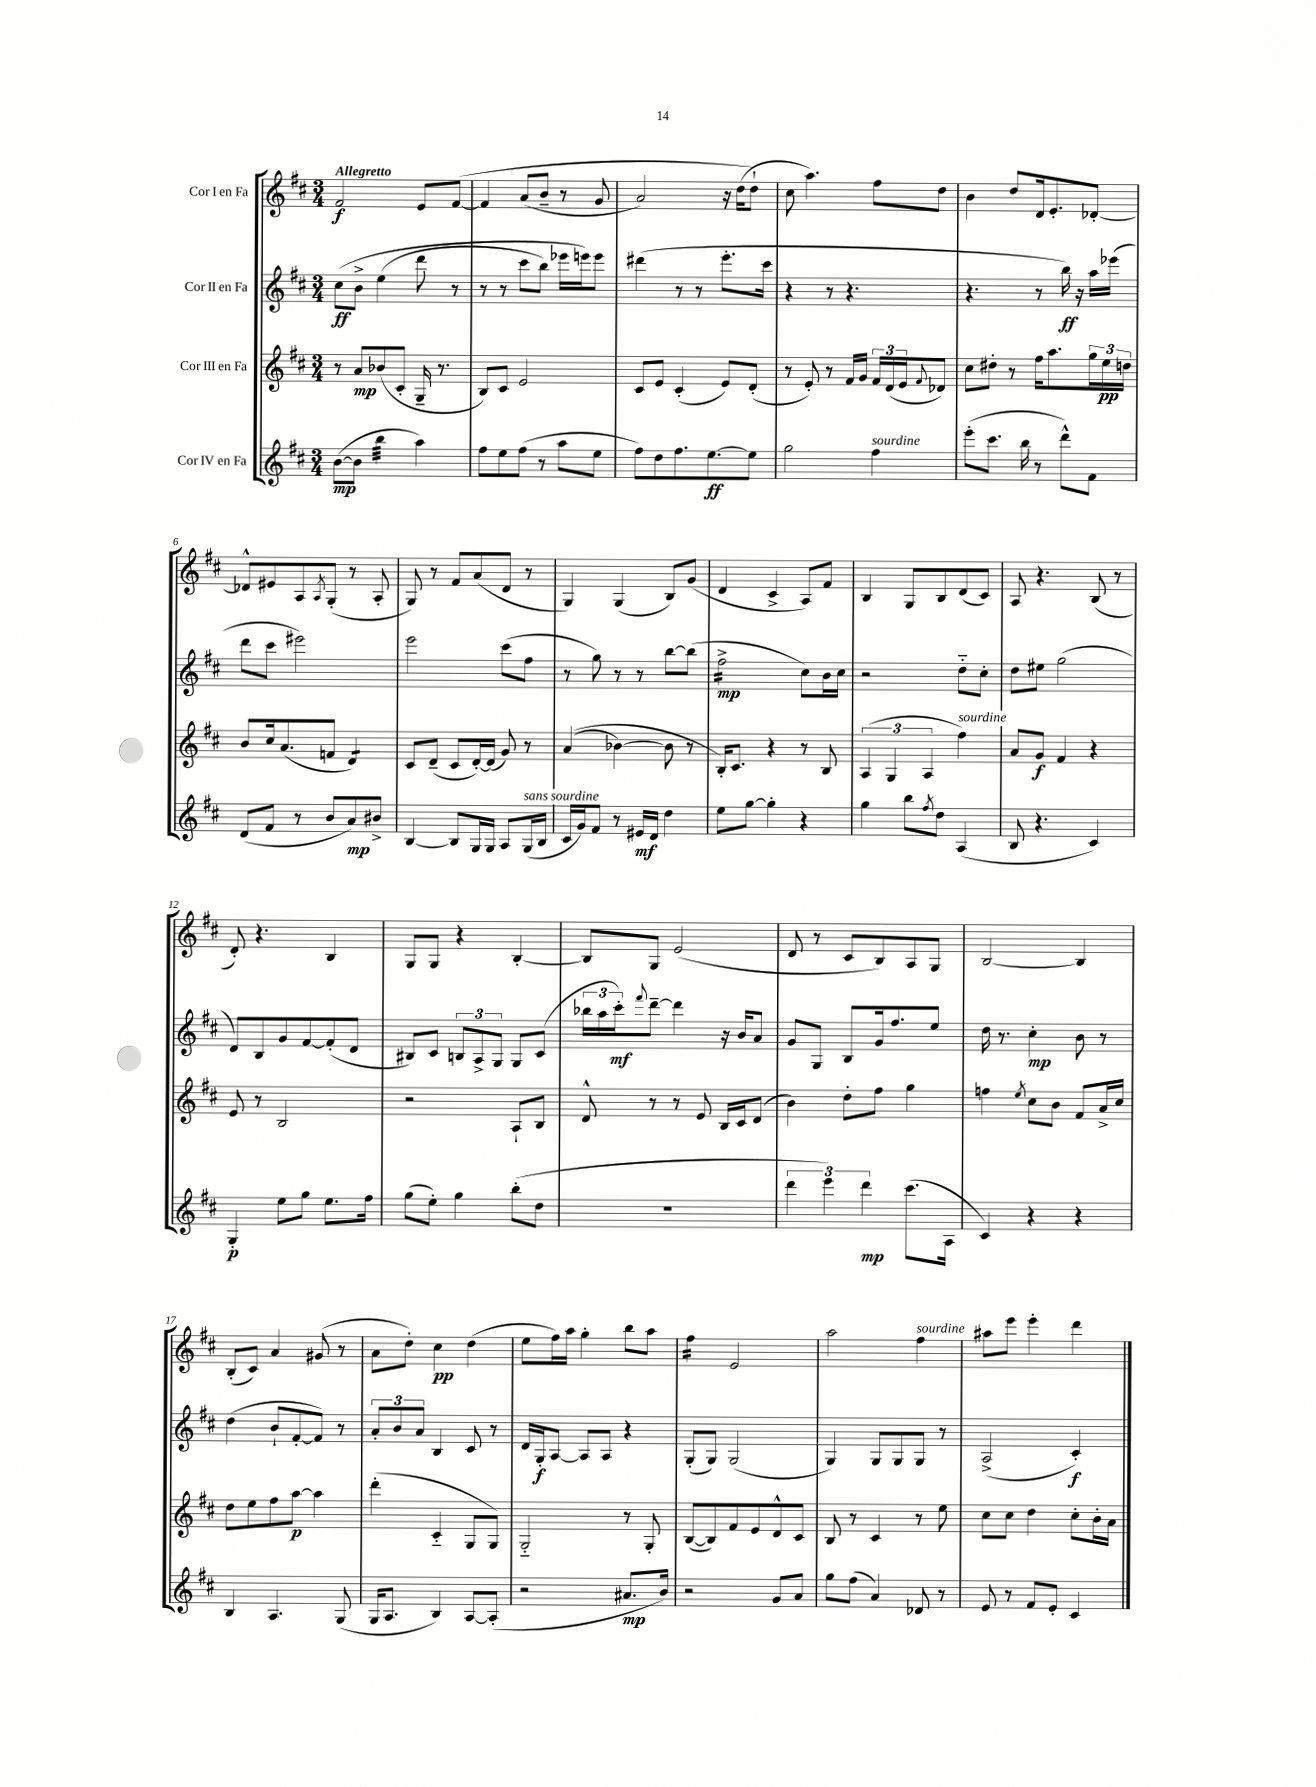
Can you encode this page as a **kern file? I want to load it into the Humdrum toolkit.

**kern	**kern	**kern	**kern
*staff4	*staff3	*staff2	*staff1
*clefG2	*clefG2	*clefG2	*clefG2
*k[f#c#]	*k[f#c#]	*k[f#c#]	*k[f#c#]
*M3/4	*M3/4	*M3/4	*M3/4
([8b\L	8r	&(8cc#\L	2f#/
8b\]J	8a/L	8b^\J	.
4bb\	(8b-/	(4ee\	.
.	8c#'/J	.	.
4aa\)	16G~/	8ddd\	8e/L
.	8.r	.	.
.	.	8r	&([8f#/J
=	=	=	=
8ff#\L	8B/L)	8r	4f#/]
8ee\	8c#/J	8r	.
(8ff#\J	2e/	8ccc#\L	(8a/L
8r	.	8bb\J)	8b~/J
8aa\L	.	16eee-\LL	8r
.	.	16eee\J&)	.
8ee\J	.	8eee\J	8g/
=	=	=	=
8ff#\L)	8c#/L	(4ddd#\	2a/)
8dd\	8e/J	.	.
8.ff#\	(4c#'/	8r	.
.	.	8r	.
[8.ee\	.	.	.
.	8e/L)	8.eee'\L	16r
.	.	.	(16dd\LK
8ee\]J	(8d'/J	.	8dd`\J&)
.	.	16ccc#\Jk	.
=	=	=	=
2gg\	8r	4r	8cc#\
.	8e'/)	.	4.aa\)
.	8r	8r	.
.	16f#/LL	4.r	.
.	16g/JJ	.	.
4ff#\	24f#/LL	.	8ff#\L
.	(24d/	.	.
.	24e/J	.	.
.	8qqf#/	.	.
.	8d-/J)	.	8dd\J
=	=	=	=
(8eee'\L	8cc#\L	4.r	4b\
8.ccc#\J	8dd#'\J	.	.
.	8r	.	8dd/L
16bb\	.	.	.
8r	16ff#\LK	8r	16d/k
.	8.aa\	.	8.e'/
8ddd^^\L)	.	16bb\)	.
.	.	16r	.
8f#\J	24gg\L	16aa\LL	[8d-'/J
.	24ee\	.	.
.	.	(16eee-\JJ	.
.	24dd\JJ	.	.
=	=	=	=
(8d/L	8b/L	8ddd\L	8d-^^/]L
8f#/J	16cc#/k	8ccc#\J	8e#/
.	(8.a/	.	.
8r	.	2eee#\)	8A/
.	.	.	8qA/
8b/L	8f/J	.	(8G'/J
8a/)	4d/)	.	8r
8b#^/J	.	.	8A'/
=	=	=	=
[4B/	8c#/L	2eee\	8G/)
.	(8d~/J	.	8r
8B/]L	8c#/L	.	8f#/L
16G/L	[16d'/L)	.	(8a/
16G/JJ	(16d/]JJ	.	.
8A/L	8g/)	(8ccc#\L	8d/J
(16G/L	8r	8ff#\J	8r
16B/JJ	.	.	.
=	=	=	=
16c#/LL	&((4a/	8r	4G/)
16g/J)	.	.	.
8f#/J	.	8gg\)	.
8r	[4b-\)	8r	(4G/
16e#/LL	.	8r	.
16d/JJ	.	.	.
4dd\	8b-\]	[8bb\L	8B/L)
.	8r	(8bb\]J	(8g/J
=	=	=	=
8ee\L	16B'/LK&)	2ff#^\	4d/
.	8.c#/J	.	.
[8gg\J	.	.	.
4gg'\]	4r	.	4c#^/
4r	8r	8cc#\L)	8A/L)
.	8B/	16b\L	8f#/J
.	.	16cc#\JJ	.
=	=	=	=
4gg\	(6A/	2r	4B/
.	6G/	.	.
8bb\L	.	.	8G/L
.	6A/	.	.
8qff#/	.	.	.
8dd\J	.	.	8B/
(4A/	4ff#\)	8dd'~\L	(8d/
.	.	8cc#'\J	8c#/J)
=	=	=	=
8B/	8a/L	8dd\L	8A/
4.r	8g/J	8ee#\J	4.r
.	4f#/	(2gg\	.
4c#/)	4r	.	(8B/
.	.	.	8r
=	=	=	=
4G'/	8e/	8d/L)	8d'/)
.	8r	8B/	4.r
8ee\L	2B/	8g/	.
8gg\J	.	[8f#/	.
8.ee\L	.	(8f#'/]	4B/
.	.	8d/J	.
16ff#\Jk	.	.	.
=	=	=	=
(8gg\L	2r	8B#/L)	8G/L
8ee'\J)	.	8c#/J	8G/J
4gg\	.	12B/L	4r
.	.	12A^/	.
.	.	12G/J	.
(8bb'\L	8A`/L	8G/L	[4B'/
8dd\J	8B/J	(8c#/J	.
=	=	=	=
2.r	8d^^/	24bb-\LL	8B/]L
.	.	24aa\	.
.	.	24ccc#'\J)	.
.	.	8qqfff#/	.
.	8r	[8ddd~\J	8G/J
.	8r	4ddd\]	(2e/
.	8e/	.	.
.	16B/LL	16r	.
.	16c#/J	16b/LK	.
.	(8d/J	8a/J	.
=	=	=	=
6ddd\	4b\)	8g/L	8d/
.	.	8G/J	8r
6eee\)	.	.	.
.	8dd'\L	8B/L	8c#/L
6ddd\	.	.	.
.	8ff#\J	16g/k	8B/)
.	.	8.ff#/	.
(8.ccc#\L	4gg\	.	8A/
.	.	8ee/J	8G/J
16A\Jk	.	.	.
=	=	=	=
4c#/)	4ff\	16dd\	[2B/
.	.	8.r	.
.	8qee/	.	.
4r	8cc#\L	4cc#'\	.
.	8b\J	.	.
4r	8f#/L	8b\	4B/]
.	16a^/L	8r	.
.	16cc#/JJ	.	.
=	=	=	=
4B/	8dd\L	(4dd\	(8B'/L
.	8ee\	.	8c#/J)
4.A/	8ff#\	8b`/L	4a/
.	[8aa\J	[8f#'/	.
.	4aa\]	8f#/]J)	(8g#/
(8G/	.	8r	8r
=	=	=	=
16G/LK	(4ddd'\	12a'/L	8a\L
8.A/J	.	.	.
.	.	12b/	.
.	.	.	8dd'\J)
.	.	12a/J	.
4B/)	4c#'~/	4B/	4cc#\
[8A/L	8G/L	8c#/	(4dd\
(8A'/]J	8G/J)	8r	.
=	=	=	=
2r	2G'~/	16d/LL	8ee\L
.	.	16G'/J	.
.	.	[8A/J	16ff#\L)
.	.	.	16aa\JJ
.	.	8A/]L	4gg'\
.	.	8A/J	.
8.a#/L	8r	4r	8bb\L
.	8G'/	.	8aa\J
16b/Jk)	.	.	.
=	=	=	=
2r	([8B/L	(8G'/L	4ff#\
.	8B/])	8G/J)	.
.	8f#/	(2G/	2e/
.	8e/	.	.
8g/L	8d^^/	.	.
8a/J	8c#/J	.	.
=	=	=	=
8gg\L	8B/	4G/)	2aa\
(8ff#\J	8r	.	.
4a/)	4c#/	8G/L	.
.	.	8G/	.
8d-/	8r	8G/J	4ff#\
8r	8ee\	8r	.
=	=	=	=
8e/	8cc#\L	(2A^/	8aa#\L
8r	8cc#\J	.	8eee\J
8f#/L	4dd\	.	4eee'\
8e'/J	.	.	.
4c#/	8cc#'\L	4c#'/)	4ddd\
.	16b'\L	.	.
.	16a\JJ	.	.
==	==	==	==
*-	*-	*-	*-
